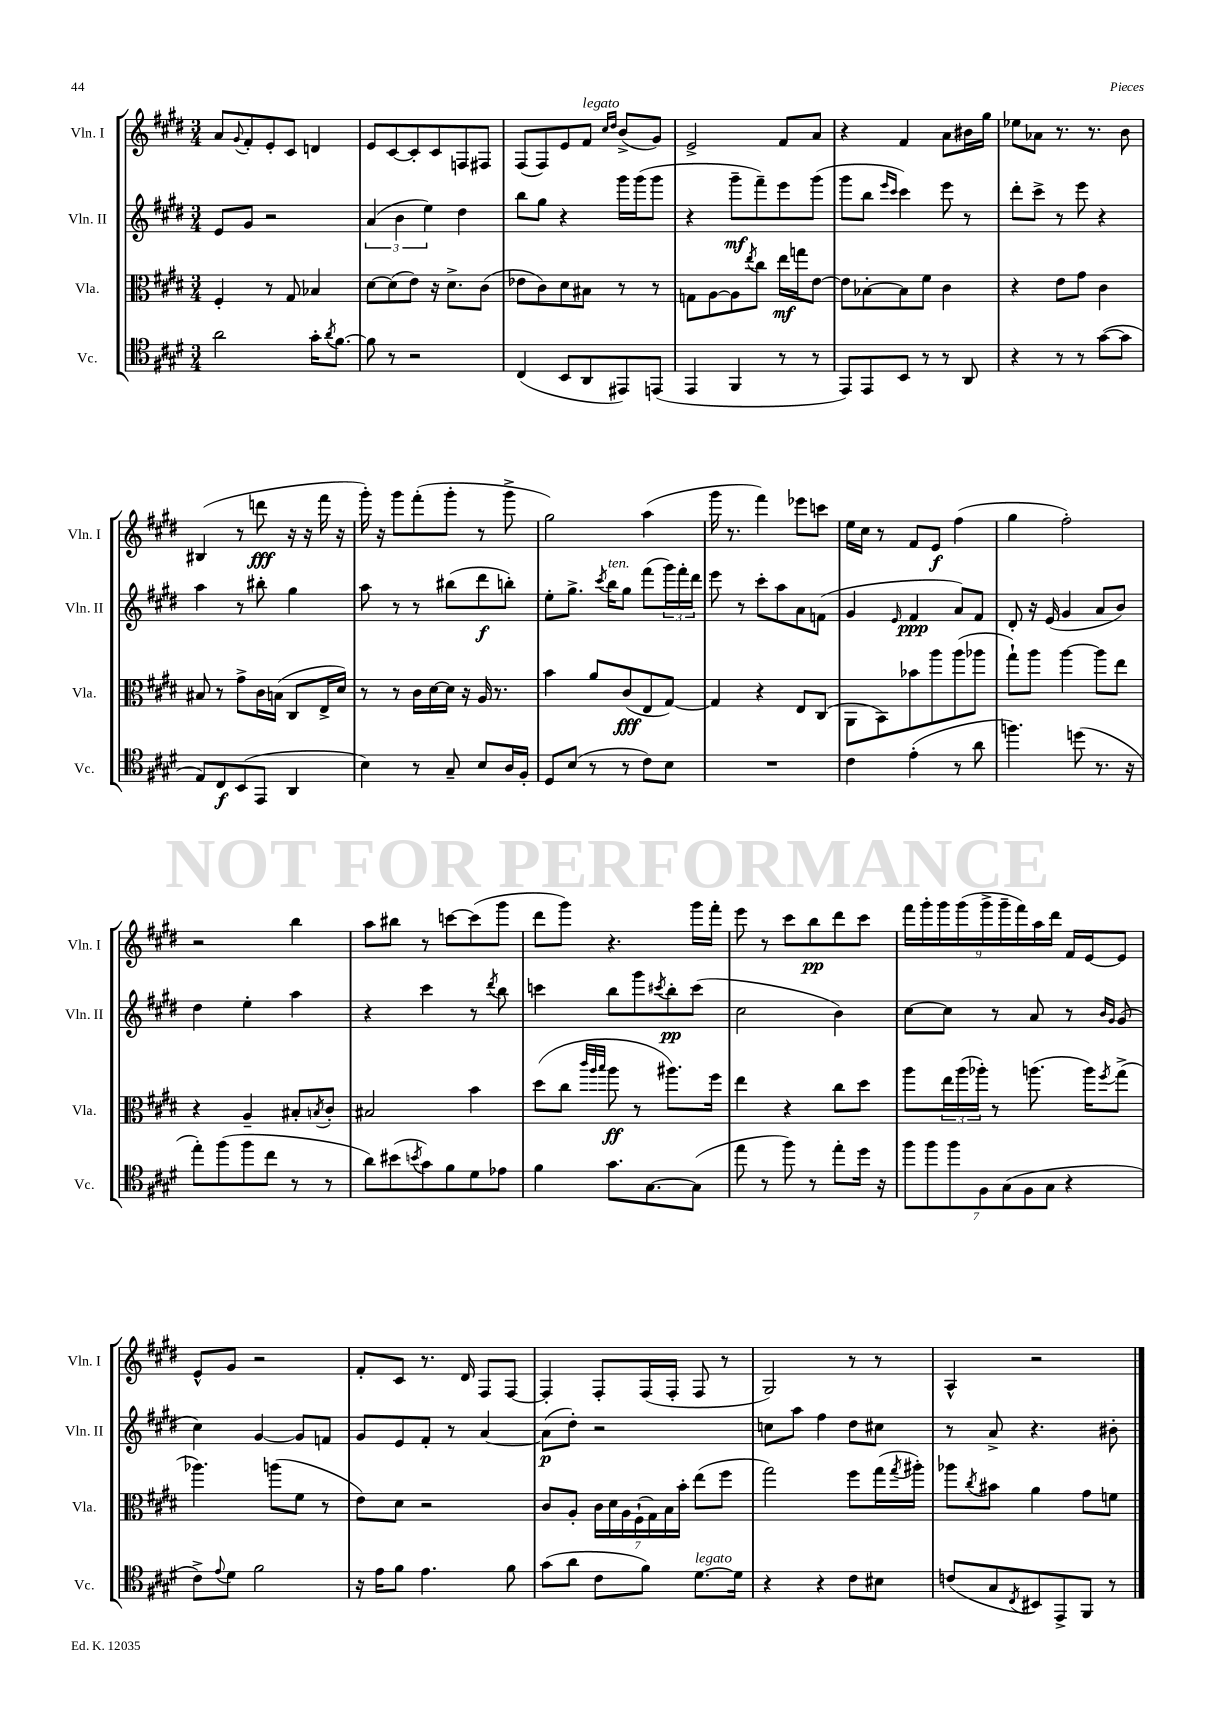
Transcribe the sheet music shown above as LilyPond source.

<<
\new StaffGroup <<
\new Staff = "s0" \with { instrumentName = "Vln. I" shortInstrumentName = "Vln. I" } {
    \clef treble \key e \major \numericTimeSignature \time 3/4
    a'8 \appoggiatura { gis'8 } fis'8-. e'8-. cis'8 d'4 |
    e'8 cis'8~ cis'8-. cis'8 f8 fis8 |
    fis8( fis8) e'8 fis'8^\markup { \italic "legato" } \grace { cis''16 dis''16 } b'8->( gis'8) |
    e'2-> fis'8 a'8 |
    r4 fis'4 a'8 bis'16 gis''16 |
    ees''8 aes'8 r8. r8. b'8 |
    bis4( r8 d'''8\fff r16 r16 fis'''16 r16 |
    gis'''16-.) r16 gis'''8 fis'''8-.( gis'''8-. r8 gis'''8-> |
    gis''2) a''4( |
    gis'''16 r8. fis'''4) ees'''8 c'''8 |
    e''16 cis''16 r8 fis'8 e'8\f fis''4( |
    gis''4 fis''2-.) |
    r2 b''4 |
    a''8 bis''8 r8 c'''8~ c'''8( gis'''8 |
    dis'''8 gis'''8) r4. gis'''16 fis'''16-. |
    e'''8 r8 cis'''8 b''8\pp dis'''8 cis'''8 |
    \tuplet 9/8 { fis'''16 gis'''16-. gis'''16 gis'''16( gis'''16-> gis'''16-- fis'''16) a''16 dis'''16 } fis'16 e'16~ e'8 |
    e'8-^ gis'8 r2 |
    fis'8-. cis'8 r8. dis'16 fis8 fis8~ |
    fis4-. fis8-. fis16( fis16-. fis8 r8 |
    gis2) r8 r8 |
    a4-^ r2 \bar "|." |
}
\new Staff = "s1" \with { instrumentName = "Vln. II" shortInstrumentName = "Vln. II" } {
    \clef treble \key e \major \numericTimeSignature \time 3/4
    e'8 gis'8 r2 |
    \tuplet 3/2 { a'4( b'4 e''4) } dis''4 |
    b''8 gis''8 r4 gis'''16 gis'''16( gis'''8 |
    r4 gis'''8--\mf fis'''8--) e'''8 gis'''8( |
    gis'''8 b''8 \grace { e'''16 cis'''16 } cis'''4) e'''8 r8 |
    dis'''8-. cis'''8-> r8 e'''8 r4 |
    a''4 r8 bis''8-. gis''4 |
    a''8 r8 r8 bis''8( dis'''8\f b''8-.) |
    e''8-. gis''8.-> \acciaccatura { cis'''8 } b''16^\markup { \italic "ten." } gis''8 fis'''8( \tuplet 3/2 { gis'''16) fis'''16-. dis'''16 } |
    e'''8 r8 cis'''8-. a''8 a'8 f'8( |
    gis'4 \grace { e'16 } fis'4\ppp a'8) fis'8 |
    dis'8-. r16 e'16( gis'4 a'8 b'8) |
    dis''4 e''4-. a''4 |
    r4 cis'''4 r8 \acciaccatura { dis'''8 } b''8 |
    c'''4 b''8 gis'''8 \acciaccatura { cis'''8 } b''8-.\pp cis'''8( |
    cis''2 b'4) |
    cis''8~ cis''8 r8 a'8 r8 \grace { b'16 gis'16 } gis'8( |
    cis''4) gis'4~ gis'8 f'8 |
    gis'8 e'8 fis'8-. r8 a'4~ |
    a'8\p( dis''8-.) r2 |
    c''8 a''8 fis''4 dis''8 cis''8 |
    r8 a'8-> r4. bis'8-. \bar "|." |
}
\new Staff = "s2" \with { instrumentName = "Vla." shortInstrumentName = "Vla." } {
    \clef alto \key e \major \numericTimeSignature \time 3/4
    fis4-. r8 gis8 bes4 |
    dis'8~ dis'8( e'8) r16 dis'8.-> cis'8( |
    ees'8 cis'8) dis'8 bis8 r8 r8 |
    g8 a8~ a8 \acciaccatura { e''8 } cis''8 e''16\mf g''16 e'8~ |
    e'8 bes8~-. bes8 fis'8 cis'4 |
    r4 e'8 gis'8 cis'4 |
    bis8 r8 gis'8-> cis'16 b16( cis8 e16-> dis'16) |
    r8 r8 cis'16 dis'16~ dis'16 r16 a16 r8. |
    b'4 a'8 cis'8\fff( e8 gis8~) |
    gis4 r4 e8 cis8( |
    a,8 b,8) bes'8 a''8 a''8( aes''8 |
    gis''8-!) a''8 a''4~ a''8 e''8 |
    r4 a4-- bis8-. \acciaccatura { b8 } cis'8-. |
    bis2 b'4 |
    dis''8( cis''8 \grace { cis'''32 a''32 b''32 } a''8\ff r8 ais''8.) fis''16 |
    e''4 r4 cis''8 dis''8 |
    a''8 \tuplet 3/2 { e''16 a''16( aes''16-.) } r8 a''8.( a''16) \acciaccatura { fis''8 } gis''8->( |
    aes''4.) a''8( fis'8 r8 |
    e'8) dis'8 r2 |
    cis'8 a8-. \tuplet 7/4 { cis'16 dis'16 a16 fis16-!( gis16) b16 b'16-. } e''8( fis''8 |
    gis''2) fis''8 gis''16( \acciaccatura { gis''8 } ais''16-.) |
    aes''8 \acciaccatura { cis''8 } bis'8 a'4 gis'8 f'8 \bar "|." |
}
\new Staff = "s3" \with { instrumentName = "Vc." shortInstrumentName = "Vc." } {
    \clef tenor \key e \major \numericTimeSignature \time 3/4
    a'2 gis'16-. \acciaccatura { a'8 } fis'8.~ |
    fis'8 r8 r2 |
    cis4( b,8 a,8 eis,8) e,8( |
    e,4 fis,4 r8 r8 |
    e,8) e,8 b,8 r8 r8 a,8 |
    r4 r8 r8 gis'8~( gis'8 |
    e8) cis8\f b,8( e,8 a,4 |
    b4) r8 gis8-- b8 a16 fis16-. |
    dis8 b8( r8 r8 cis'8) b8 |
    R2. |
    cis'4 e'4-.( r8 a'8 |
    f''4.) d''8( r8. r16 |
    e''8-.) fis''8( fis''8 cis''8 r8 r8 |
    a'8) bis'8( \acciaccatura { b'8 } gis'8) fis'8 dis'8 ees'8 |
    fis'4 gis'8. gis8.~ gis8( |
    e''8 r8 fis''8) r8 e''8-. dis''16 r16 |
    \tuplet 7/4 { fis''8 fis''8 fis''8 fis8 gis8( fis8 gis8 } r4 |
    cis'8->) \appoggiatura { e'8 } dis'8 fis'2 |
    r16 e'16 fis'8 e'4. fis'8 |
    gis'8( a'8 cis'8 fis'8) dis'8.~^\markup { \italic "legato" } dis'16 |
    r4 r4 cis'8 bis8 |
    c'8( gis8 \acciaccatura { cis8 } bis,8) e,8-> fis,8 r8 \bar "|." |
}
>>
>>
\layout { \context { \Score \remove "Bar_number_engraver" } }
